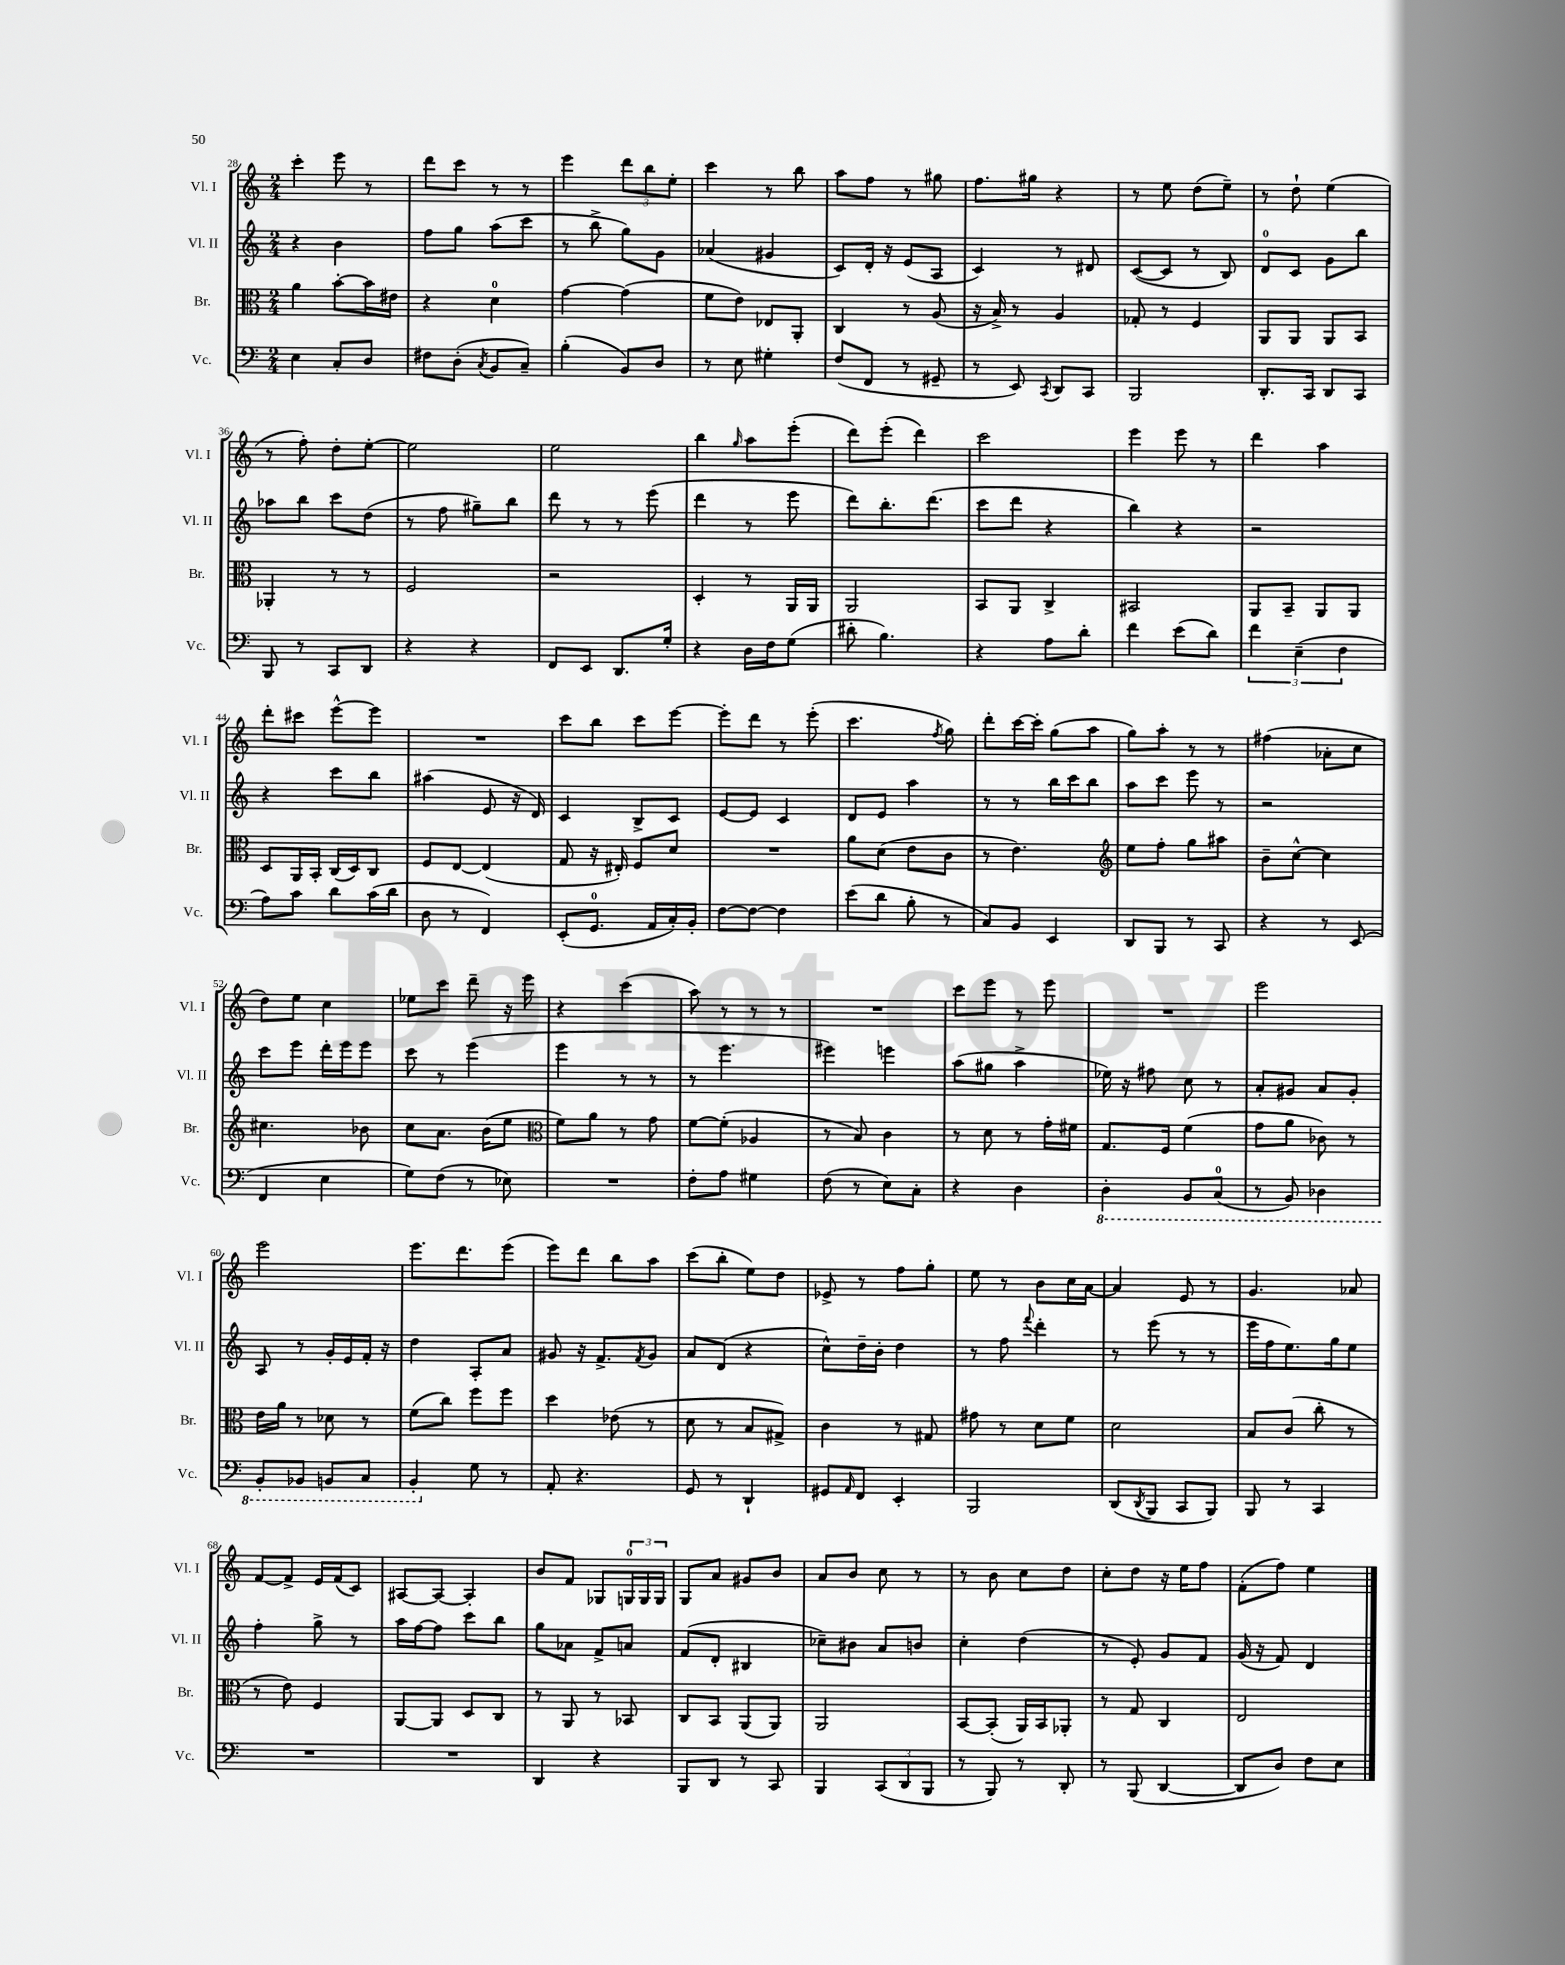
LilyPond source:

<<
\new StaffGroup <<
\new Staff = "s0" \with { instrumentName = "Vl. I" shortInstrumentName = "Vl. I" } {
    \clef treble \key c \major \numericTimeSignature \time 2/4
    c'''4-. e'''8 r8 |
    d'''8 c'''8 r8 r8 |
    e'''4 \tuplet 3/2 { d'''8 b''8 e''8-. } |
    c'''4 r8 b''8 |
    a''8 f''8 r8 gis''8 |
    f''8. gis''16 r4 |
    r8 e''8 d''8( e''8--) |
    r8 d''8-! e''4( |
    r8 f''8-.) d''8-. e''8~-. |
    e''2 |
    e''2 |
    b''4 \grace { g''16 } a''8 e'''8-.( |
    d'''8) e'''8-.( d'''4) |
    c'''2 |
    e'''4 e'''8 r8 |
    d'''4 a''4 |
    d'''8-. cis'''8 e'''8~-^ e'''8 |
    R2 |
    c'''8 b''8 c'''8 e'''8~ |
    e'''8-. d'''8 r8 e'''8-.( |
    c'''4. \acciaccatura { f''8 } g''8) |
    d'''8-. c'''16~ c'''16-. g''8( a''8 |
    g''8) a''8-. r8 r8 |
    fis''4( aes'8-. c''8 |
    d''8) e''8 c''4 |
    ees''8 c'''8 d'''8-- r16 e'''16 |
    r4 c'''4( |
    a''8) r8 r8 r8 |
    R2 |
    c'''8 e'''8 r8 e'''8 |
    R2 |
    e'''2 |
    e'''2 |
    e'''8. d'''8. e'''8( |
    e'''8) d'''8 b''8 a''8 |
    c'''8( b''8-. e''8) d''8 |
    ees'8-> r8 f''8 g''8-. |
    e''8 r8 b'8 c''16 a'16~ |
    a'4 e'8 r8 |
    g'4. aes'8 |
    f'8~ f'8-> e'16 f'16( c'8) |
    ais8~ ais8~ ais4-. |
    b'8 f'8 ges8 \tuplet 3/2 { g16-0 g16 g16 } |
    g8 a'8 gis'8 b'8 |
    a'8 b'8 c''8 r8 |
    r8 b'8 c''8 d''8 |
    c''8-. d''8 r16 e''16 f''8 |
    f'8-.( f''8) e''4 \bar "|." |
}
\new Staff = "s1" \with { instrumentName = "Vl. II" shortInstrumentName = "Vl. II" } {
    \clef treble \key c \major \numericTimeSignature \time 2/4
    r4 b'4 |
    f''8 g''8 a''8( c'''8 |
    r8 b''8-> g''8) g'8 |
    aes'4( gis'4 |
    c'8) d'16-. r16 e'8( a8 |
    c'4) r8 dis'8 |
    c'8~( c'8 r8 b8) |
    d'8-0 c'8 g'8 b''8 |
    aes''8 b''8 c'''8 d''8( |
    r8 f''8 gis''8--) b''8 |
    d'''8 r8 r8 e'''8( |
    d'''4 r8 e'''8 |
    d'''8) b''8.-. d'''8.( |
    c'''8 d'''8 r4 |
    b''4) r4 |
    r2 |
    r4 c'''8 b''8 |
    ais''4( e'8 r16 d'16) |
    c'4 b8-> c'8 |
    e'8~ e'8 c'4 |
    d'8 e'8 a''4 |
    r8 r8 b''16 c'''16 b''8 |
    a''8 c'''8 e'''8 r8 |
    r2 |
    c'''8 e'''8 d'''16-. e'''16 e'''8 |
    c'''8 r8 e'''4( |
    e'''4 r8 r8 |
    r8 e'''4. |
    eis'''4) e'''4 |
    a''8( gis''8 a''4-> |
    ees''16) r16 fis''8 c''8 r8 |
    a'8-. gis'8 a'8 gis'8-. |
    a8 r8 g'16-. e'16 f'16-. r16 |
    d''4 a8-. a'8 |
    gis'8 r16 f'8.-> \acciaccatura { f'8 } gis'8 |
    a'8 d'8( r4 |
    c''8-^) d''16-- b'16-. d''4 |
    r8 f''8 \appoggiatura { f'''8 } d'''4-. |
    r8 e'''8( r8 r8 |
    e'''16 f''16 e''8.) g''16 e''8 |
    f''4-. g''8-> r8 |
    a''16 f''16~ f''8 c'''8 b''8 |
    g''8 aes'8 f'8-> a'8 |
    f'8( d'8-. bis4 |
    ces''8--) bis'8 a'8 b'8 |
    c''4-. d''4( |
    r8 e'8-.) g'8 f'8 |
    g'16( r16 f'8) d'4 \bar "|." |
}
\new Staff = "s2" \with { instrumentName = "Br." shortInstrumentName = "Br." } {
    \clef alto \key c \major \numericTimeSignature \time 2/4
    a'4 b'8~-. b'16 eis'16 |
    r4 d'4-0 |
    g'4~ g'4( |
    f'8 e'8) ees8 a,8-. |
    c4 r8 a8( |
    r16 b16->) r8 a4 |
    ges8-. r8 f4 |
    a,8 a,8 a,8 b,8 |
    aes,4-. r8 r8 |
    f2 |
    r2 |
    d4-. r8 a,16 a,16 |
    a,2 |
    b,8 a,8 c4-> |
    bis,2 |
    a,8 b,8-- a,8 a,8 |
    d8 a,16 b,16-. c16( d16) c8 |
    f8 e8~ e4( |
    g8 r16 eis16-.) f8 d'8 |
    R2 |
    a'8 d'8( e'8 c'8 |
    r8 e'4.) |
    \clef treble e''8 f''8-. g''8 ais''8 |
    b'8-- c''8~-^ c''4 |
    cis''4. bes'8 |
    c''8 a'8. b'16( e''8 |
    \clef alto f'8) a'8 r8 g'8 |
    f'8~ f'8-.( aes4 |
    r8 b8) c'4 |
    r8 d'8 r8 g'16-. fis'16 |
    g8. f16 f'4( |
    g'8 a'8 ces'8) r8 |
    e'16 a'16 r8 des'8 r8 |
    f'8( c''8) f''8 f''8 |
    d''4 ees'8( r8 |
    d'8 r8 b8 gis8->) |
    c'4 r8 gis8 |
    gis'8 r8 d'8 f'8 |
    d'2 |
    b8 c'8( c''8-. r8 |
    r8 e'8) f4 |
    a,8~ a,8 d8 c8 |
    r8 a,8 r8 bes,8 |
    c8 b,8 a,8( a,8) |
    a,2 |
    b,8~ b,8-.( a,16) b,16 aes,8-. |
    r8 g8 c4 |
    e2 \bar "|." |
}
\new Staff = "s3" \with { instrumentName = "Vc." shortInstrumentName = "Vc." } {
    \clef bass \key c \major \numericTimeSignature \time 2/4
    e4 c8-. d8 |
    fis8 d8-.( \acciaccatura { c8 } b,8 c8--) |
    b4-.( b,8) d8 |
    r8 e8 gis4-. |
    f8( f,8 r8 gis,8-- |
    r8 e,8) \acciaccatura { c,8 } d,8 c,8 |
    b,,2 |
    d,8.-. c,16 d,8 c,8 |
    b,,8 r8 c,8 d,8 |
    r4 r4 |
    f,8 e,8 d,8. g16-. |
    r4 d16 f16 g8( |
    dis'8-. b4.) |
    r4 a8 d'8-. |
    f'4 e'8( d'8) |
    \tuplet 3/2 { f'4 e4--( f4 } |
    a8) c'8 d'8 c'16( d'16 |
    d8 r8 f,4) |
    e,8-.( g,8.-0 a,16 c16-.) b,16-. |
    f8~ f8~ f4 |
    e'8( d'8 b8-. r8 |
    c8) b,8 e,4 |
    d,8 b,,8 r8 c,8 |
    r4 r8 e,8( |
    f,4 e4 |
    g8) f8( r8 ees8) |
    R2 |
    f8-. a8 gis4 |
    f8( r8 e8) c8-. |
    r4 d4 |
    \ottava #-1 d,4-. b,,8 c,8-0( |
    r8 b,,8) des,4 |
    b,,8-. bes,,8 b,,8 c,8 |
    b,,4-. \ottava #0 g8 r8 |
    a,8-. r4. |
    g,8 r8 d,4-! |
    gis,8 \grace { a,16 } f,8 e,4-. |
    b,,2 |
    d,8( \acciaccatura { d,8 } b,,8 c,8 b,,8) |
    b,,8 r8 c,4 |
    R2 |
    R2 |
    d,4 r4 |
    b,,8 d,8 r8 c,8 |
    b,,4 \tuplet 3/2 { c,8( d,8 b,,8 } |
    r8 b,,8) r8 d,8-. |
    r8 b,,8( d,4~ |
    d,8 d8) f8 e8 \bar "|." |
}
>>
>>
\layout { \context { \Score currentBarNumber = #28 } }
